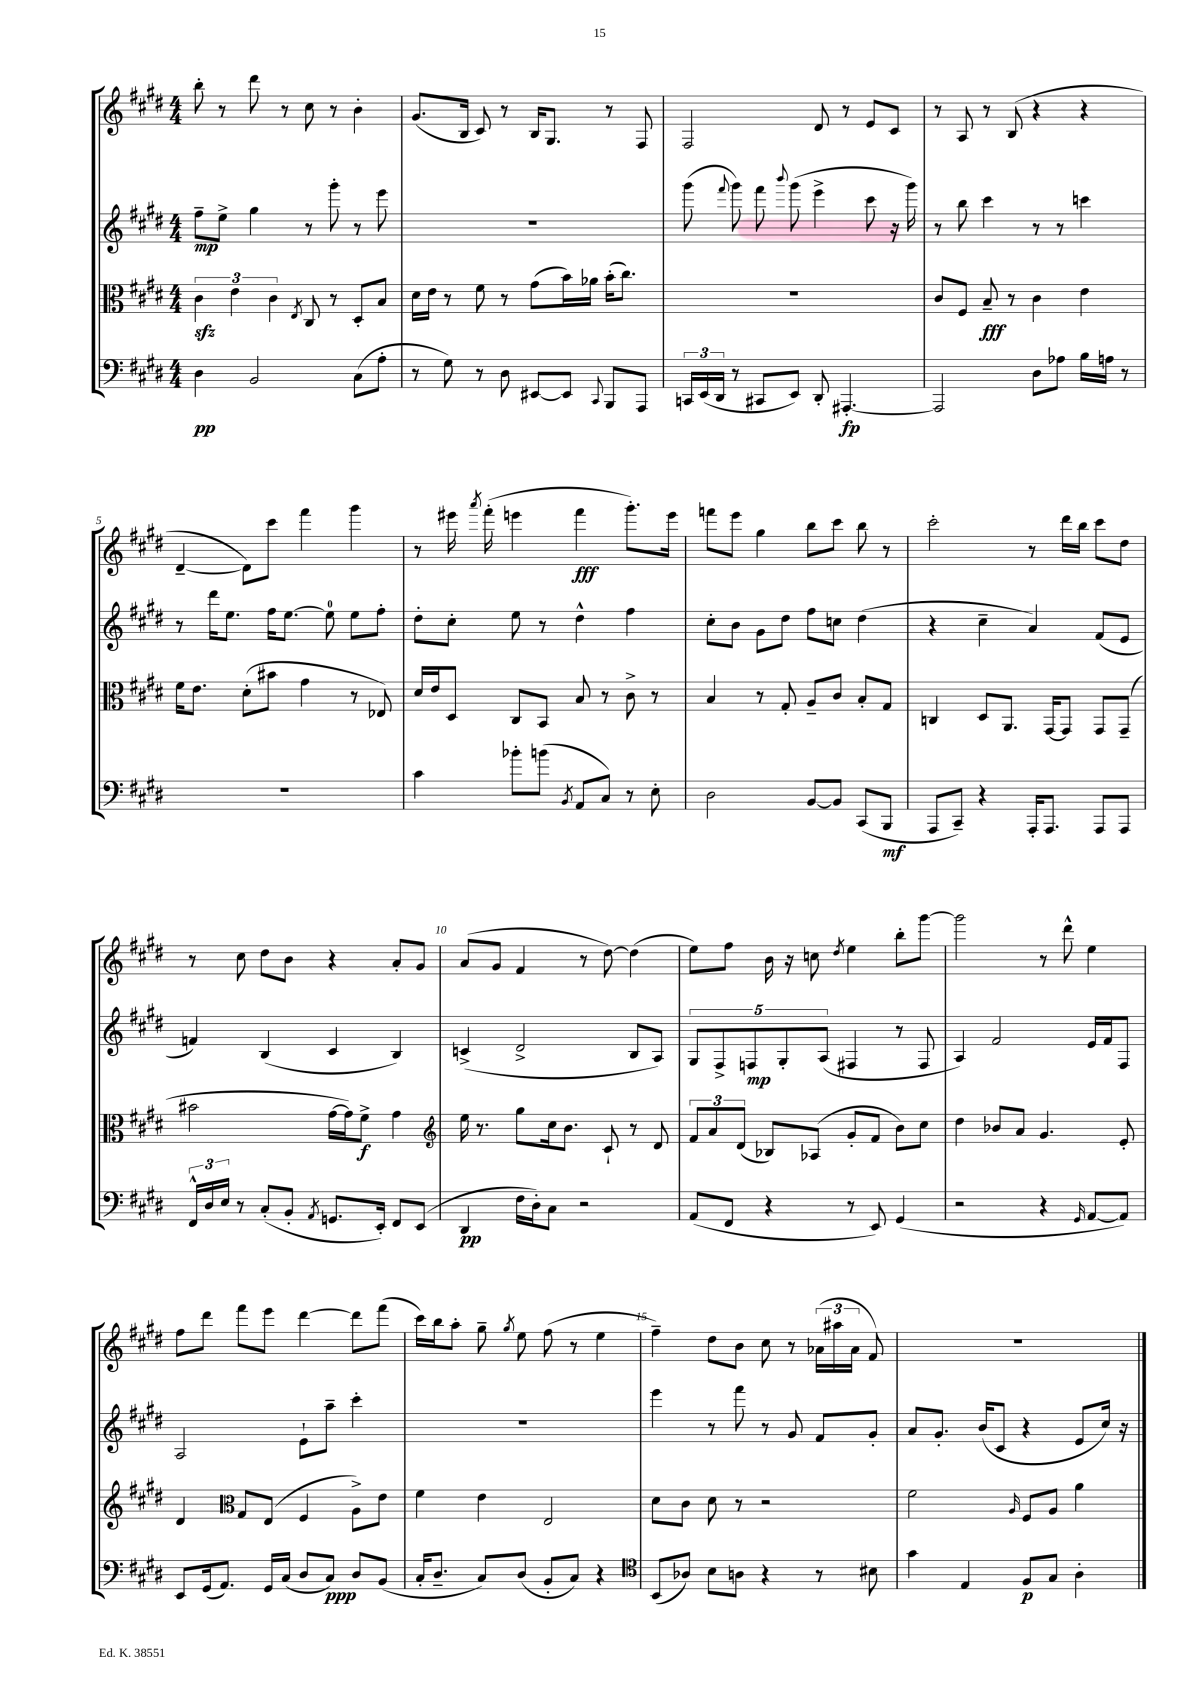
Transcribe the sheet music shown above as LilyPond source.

<<
\new StaffGroup <<
\new Staff = "s0" {
    \clef treble \key e \major \numericTimeSignature \time 4/4
    \autoBeamOff b''8-. r8 dis'''8 r8 cis''8 r8 b'4-. |
    gis'8.[( b16] cis'8) r8 b16[ gis8.] r8 fis8 |
    fis2 dis'8 r8 e'8[ cis'8] |
    r8 a8 r8 b8( r4 r4 |
    dis'4~-- dis'8[) cis'''8] fis'''4 gis'''4 |
    r8 eis'''16 \acciaccatura { a'''8 } fis'''16-.( e'''4 fis'''4\fff gis'''8.[-.) e'''16] |
    f'''8[ e'''8] gis''4 b''8[ cis'''8] b''8 r8 |
    cis'''2-. r8 dis'''16[ b''16] cis'''8[ dis''8] |
    r8 cis''8 dis''8[ b'8] r4 a'8[-. gis'8] |
    a'8[( gis'8] fis'4 r8 dis''8~) dis''4( |
    e''8[) fis''8] b'16 r16 c''8 \acciaccatura { dis''8 } e''4 b''8[-. gis'''8]~ |
    gis'''2 r8 dis'''8-^ e''4 |
    fis''8[ dis'''8] fis'''8[ e'''8] dis'''4~ dis'''8[ fis'''8]( |
    cis'''16[) b''16 a''8]-. gis''8-- \acciaccatura { gis''8 } e''8 fis''8( r8 e''4 |
    fis''4--) dis''8[ b'8] cis''8 r8 \tuplet 3/2 { aes'16[( ais''16 aes'16] } fis'8) |
    R1 \bar "|." |
}
\new Staff = "s1" {
    \clef treble \key e \major \numericTimeSignature \time 4/4
    \autoBeamOff fis''8[--\mp e''8]-> gis''4 r8 gis'''8-. r8 e'''8 |
    R1 |
    gis'''8( \appoggiatura { fis'''8 } gis'''8) fis'''8 \appoggiatura { b'''8 } gis'''8( e'''4-> cis'''8 r16 gis'''16) |
    r8 b''8 cis'''4 r8 r8 c'''4 |
    r8 dis'''16[ e''8.] fis''16[ e''8.]~ e''8-0 e''8[ fis''8]-. |
    dis''8[-. cis''8]-. e''8 r8 dis''4-^ fis''4 |
    cis''8[-. b'8] gis'8[ dis''8] fis''8[ c''8] dis''4( |
    r4 cis''4-- a'4) fis'8[( e'8] |
    f'4) b4( cis'4 b4) |
    c'4->( dis'2-> b8[ a8]) |
    \tuplet 5/4 { gis8[ fis8-> f8\mp gis8-. a8]( } fis4 r8 fis8 |
    a4) fis'2 e'16[ fis'16 fis8] |
    a2 e'8[-! a''8]-- cis'''4-. |
    R1 |
    e'''4 r8 fis'''8 r8 gis'8 fis'8[ gis'8]-. |
    a'8[ gis'8.]-. b'16[( cis'8] r4 e'8[ cis''16]) r16 \bar "|." |
}
\new Staff = "s2" {
    \clef alto \key e \major \numericTimeSignature \time 4/4
    \autoBeamOff \tuplet 3/2 { cis'4\sfz e'4 cis'4 } \acciaccatura { e8 } cis8 r8 dis8[-. b8] |
    dis'16[ e'16] r8 fis'8 r8 gis'8[( b'16) aes'16] b'16[-.( cis''8.]) |
    R1 |
    cis'8[ fis8] b8--\fff r8 cis'4 e'4 |
    fis'16[ e'8.] dis'8[-.( bis'8] gis'4 r8 ees8) |
    dis'16[ e'16 dis8] cis8[ b,8] b8 r8 cis'8-> r8 |
    b4 r8 gis8-. a8[-- cis'8] b8[-. gis8] |
    c4 dis8[ a,8.] gis,16[~ gis,8] gis,8[ gis,8]--( |
    bis'2 gis'16[~ gis'16) fis'8]->\f gis'4 |
    \clef treble e''16 r8. gis''8[ cis''16 b'8.] cis'8-! r8 dis'8 |
    \tuplet 3/2 { fis'8[ a'8 dis'8]( } bes8[) aes8]( gis'8[-. fis'8] b'8[) cis''8] |
    dis''4 bes'8[ a'8] gis'4. e'8-. |
    dis'4 \clef alto gis8[ e8]( fis4 a8[->) e'8] |
    fis'4 e'4 e2 |
    dis'8[ cis'8] dis'8 r8 r2 |
    fis'2 \grace { a16 } fis8[ a8] a'4 \bar "|." |
}
\new Staff = "s3" {
    \clef bass \key e \major \numericTimeSignature \time 4/4
    \autoBeamOff dis4\pp b,2 cis8[( a8]-. |
    r8 gis8) r8 dis8 eis,8[~ eis,8] \appoggiatura { cis,8 } b,,8[ a,,8] |
    \tuplet 3/2 { c,16[ e,16( dis,16] } r8 cis,8[ e,8]) dis,8-. ais,,4.~-.\fp |
    ais,,2 dis8[ aes8] b16[ a16] r8 |
    R1 |
    cis'4 bes'8[-. b'8]( \acciaccatura { b,8 } a,8[ cis8]) r8 e8-. |
    dis2 b,8[~ b,8] cis,8[( b,,8]\mf |
    a,,8[ cis,8]--) r4 a,,16[-. a,,8.] a,,8[ a,,8] |
    \tuplet 3/2 { fis,16[-^ dis16 e16] } r8 cis8[-.( b,8]-. \acciaccatura { a,8 } g,8.[ e,16]-.) fis,8[ e,8]( |
    dis,4\pp fis16[ dis16-.) cis8] r2 |
    a,8[( fis,8] r4 r8 e,8) gis,4( |
    r2 r4 \grace { gis,16 } a,8[~ a,8]) |
    e,8[ gis,16( a,8.]) gis,16[ cis16]( dis8[ cis8]\ppp) dis8[ b,8]( |
    cis16[-. dis8.]-- cis8[) dis8]( b,8[-. cis8]) r4 |
    \clef tenor b,8[( aes8]) b8[ a8] r4 r8 bis8 |
    gis'4 e4 fis8[\p gis8] a4-. \bar "|." |
}
>>
>>
\layout { \context { \Score \override BarNumber.break-visibility = ##(#f #t #t) barNumberVisibility = #(every-nth-bar-number-visible 5) } }
